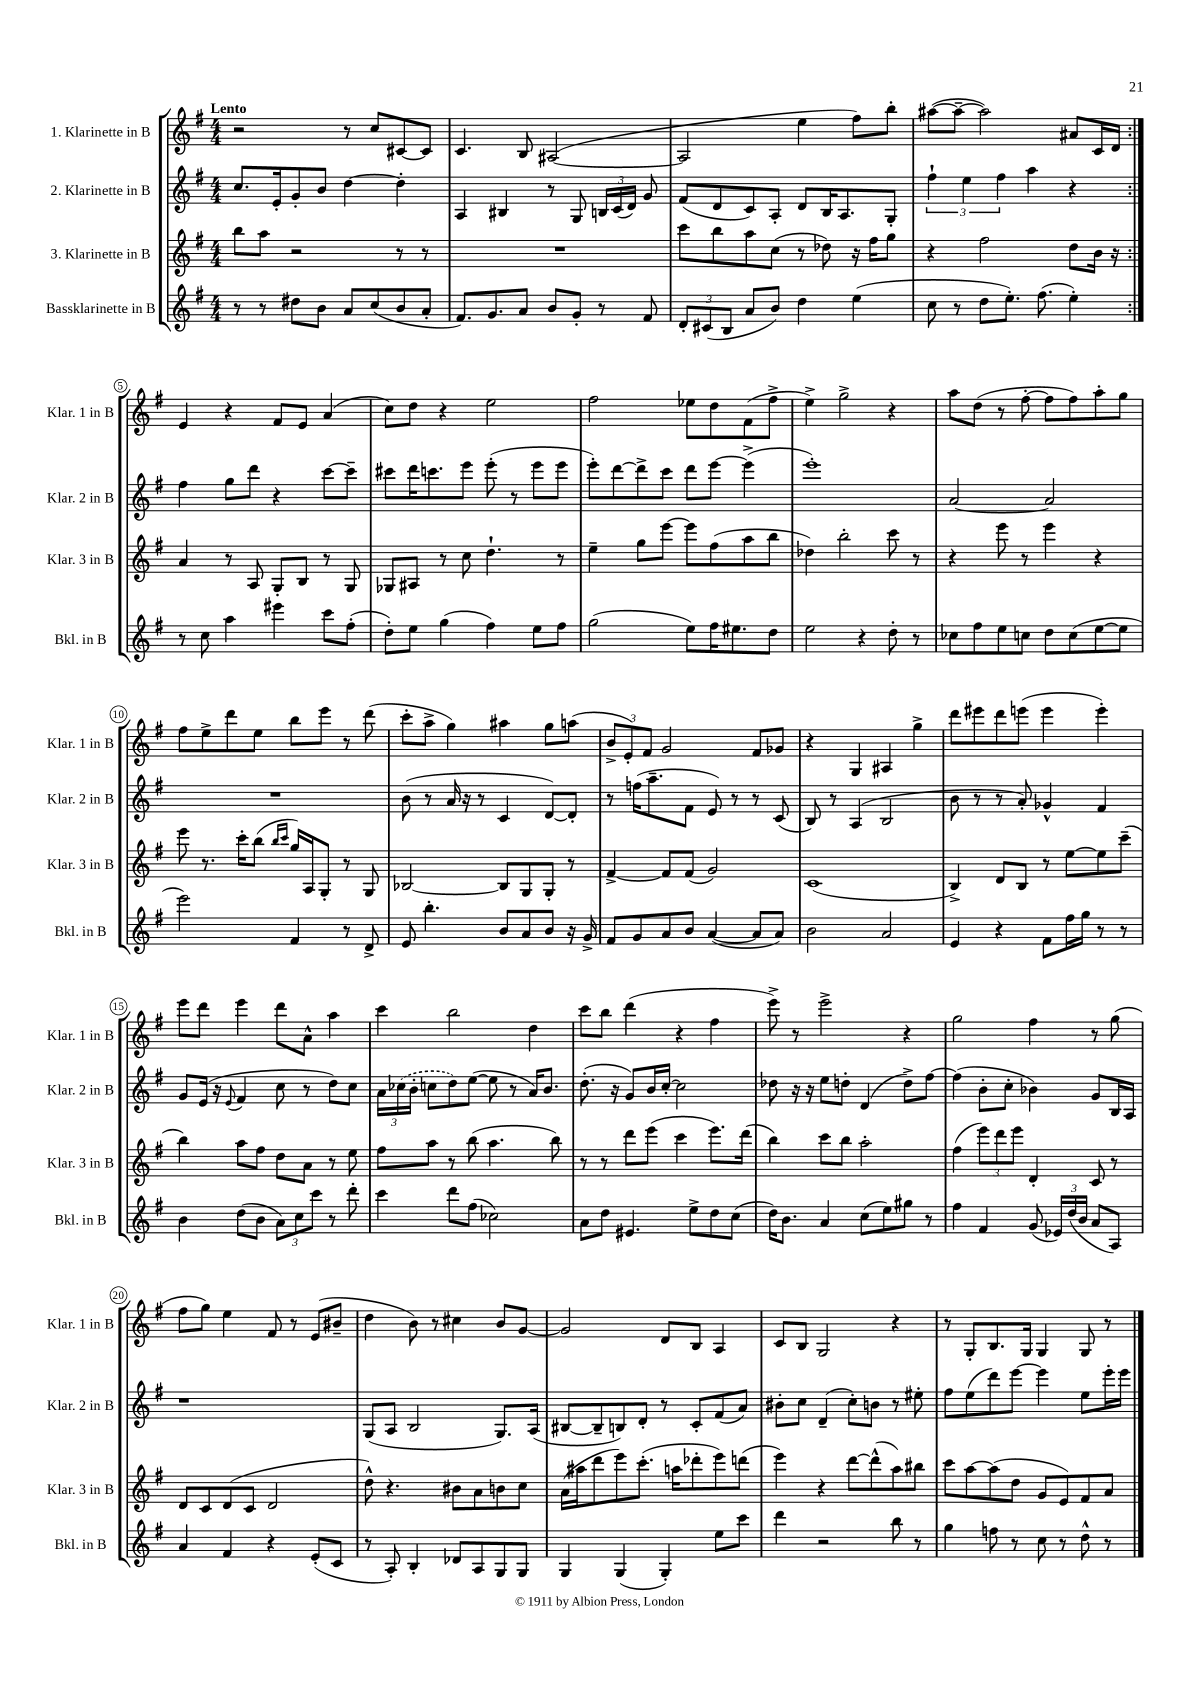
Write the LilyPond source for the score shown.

<<
\new StaffGroup <<
\new Staff = "s0" \with { instrumentName = "1. Klarinette in B" shortInstrumentName = "Klar. 1 in B" } {
    \clef treble \key g \major \numericTimeSignature \time 4/4 \tempo "Lento"
    \autoBeamOff \repeat volta 2 { r2 r8 c''8[ cis'8~ cis'8] |
    c'4. b8 ais2~( |
    ais2 e''4 fis''8[) b''8]-. |
    ais''8[~( ais''8]~-- ais''2) ais'8[ c'16 d'16] | }
    e'4 r4 fis'8[ e'8] a'4( |
    c''8[) d''8] r4 e''2 |
    fis''2 ees''8[ d''8 fis'8( fis''8]-> |
    e''4->) g''2-> r4 |
    a''8[ d''8]( r8 fis''8~-. fis''8[ fis''8) a''8-. g''8] |
    fis''8[ e''8-> d'''8 e''8] b''8[ e'''8] r8 d'''8( |
    c'''8[-. a''8]-> g''4) ais''4 g''8[ a''8]( |
    \tuplet 3/2 { b'8[-> e'8-.) fis'8] } g'2 fis'8[ ges'8] |
    r4 g4 ais4 g''4-> |
    d'''8[ eis'''8 d'''8 e'''8]( e'''4 e'''4-.) |
    e'''8[ d'''8] e'''4 d'''8[ a'8]-^ a''4 |
    c'''4 b''2 d''4 |
    c'''8[ b''8] d'''4( r4 fis''4 |
    e'''8->) r8 e'''2-> r4 |
    g''2 fis''4 r8 g''8( |
    fis''8[ g''8]) e''4 fis'8 r8 e'8[( bis'8]-- |
    d''4 b'8) r8 cis''4 b'8[ g'8]~ |
    g'2 d'8[ b8] a4 |
    c'8[ b8] g2 r4 |
    r8 g8[-. b8. g16] g4 g8 r8 \bar "|." |
}
\new Staff = "s1" \with { instrumentName = "2. Klarinette in B" shortInstrumentName = "Klar. 2 in B" } {
    \clef treble \key g \major \numericTimeSignature \time 4/4
    \autoBeamOff \repeat volta 2 { c''8.[ e'16-. g'8-. b'8] d''4~ d''4-. |
    a4 bis4 r8 g8 \tuplet 3/2 { b16[ c'16( d'16]) } g'8 |
    fis'8[( d'8 c'8) a8]-. d'8[ b16 a8. g8]-. |
    \tuplet 3/2 { fis''4-! e''4 fis''4 } a''4 r4 | }
    fis''4 g''8[ d'''8] r4 c'''8[~ c'''8]-- |
    cis'''8[ d'''16 c'''8. e'''8] e'''8-.( r8 e'''8[ e'''8] |
    e'''8[-.) d'''8~ d'''8-> c'''8] d'''8[ e'''8]~ e'''4->( |
    e'''1-.) |
    a'2~ a'2 |
    R1 |
    b'8( r8 a'16 r16 r8 c'4 d'8[~) d'8]-. |
    r8 f''16[( a''8.-- fis'8] e'8) r8 r8 c'8( |
    b8) r8 a4( b2 |
    b'8 r8 r8 a'8-.) ges'4-^ fis'4 |
    g'8[ e'16]( r16 \appoggiatura { e'8 } fis'4 c''8 r8 d''8[) c''8] |
    \tuplet 3/2 { a'16[ \once \slurDashed ces''16( b'16]-. } c''8[ d''8) e''8]~( e''8 r8 a'16[) b'8.] |
    d''8.-.( r16 g'8[) b'16 c''16]~-. c''2 |
    des''8 r16 r16 e''8[ d''8]-. d'4( d''8[->) fis''8]~ |
    fis''4( b'8[-. c''8]-. bes'4) g'8[ b16 a16] |
    r1 |
    g8[( a8] b2 g8.[) a16]( |
    bis8[~ bis8-- b8) d'8]-. r8 c'8[-. fis'8( a'8]) |
    bis'8[-. c''8] d'4--( c''8[-.) b'8] r8 eis''8-. |
    fis''8[ e''8( d'''8) e'''8]~ e'''4 e''8[ e'''16-. e'''16] \bar "|." |
}
\new Staff = "s2" \with { instrumentName = "3. Klarinette in B" shortInstrumentName = "Klar. 3 in B" } {
    \clef treble \key g \major \numericTimeSignature \time 4/4
    \autoBeamOff \repeat volta 2 { b''8[ a''8] r2 r8 r8 |
    R1 |
    c'''8[ b''8 a''8 c''8]( r8 des''8) r16 fis''16[ g''8] |
    r4 fis''2 d''8[ b'16] r16 | }
    a'4 r8 a8 g8[-. b8] r8 g8 |
    ges8[ ais8] r8 c''8 d''4.-! r8 |
    e''4-- g''8[ e'''8]~ e'''8[ fis''8( a''8 b''8] |
    des''4) b''2-. c'''8 r8 |
    r4 e'''8 r8 e'''4 r4 |
    e'''8 r8. c'''16[-. b''8]( \grace { b''16[ c'''16] } g''16[) a16 g8]-. r8 g8 |
    bes2~ bes8[ g8 g8]-. r8 |
    fis'4~-> fis'8[ fis'8]( g'2) |
    c'1( |
    b4->) d'8[ b8] r8 e''8[~ e''8 c'''8]--( |
    b''4) a''8[ fis''8] d''8[ a'8] r8 e''8 |
    fis''8[ a''8] r8 b''8( a''4. b''8) |
    r8 r8 d'''8[ e'''8]( c'''4 e'''8.[) d'''16]( |
    b''4) c'''8[ b''8] a''2-. |
    fis''4( \tuplet 3/2 { e'''8[) d'''8 e'''8] } d'4-. c'8 r8 |
    d'8[ c'8 d'8( c'8] d'2 |
    d''8-^) r4. bis'8[ a'8 b'8 c''8] |
    a'16[( ais''16 d'''8 e'''8) c'''8.]-.( a''16[ des'''8-. e'''8) d'''8]( |
    e'''4) r4 d'''8[~ d'''8-^( a''8) bis''8] |
    c'''8[ a''8~ a''8( d''8] g'8[ e'8) fis'8 a'8] \bar "|." |
}
\new Staff = "s3" \with { instrumentName = "Bassklarinette in B" shortInstrumentName = "Bkl. in B" } {
    \clef treble \key g \major \numericTimeSignature \time 4/4
    \autoBeamOff \repeat volta 2 { r8 r8 dis''8[ b'8] a'8[ c''8( b'8 a'8]-. |
    fis'8.[) g'8. a'8] b'8[ g'8]-. r8 fis'8 |
    \tuplet 3/2 { d'8[-. cis'8( b8] } a'8[ b'8]) d''4 e''4( |
    c''8 r8 d''8[ e''8.]-.) fis''8.( e''4-.) | }
    r8 c''8 a''4 eis'''4 c'''8[ fis''8]-.( |
    d''8[-.) e''8] g''4( fis''4) e''8[ fis''8] |
    g''2( e''8[) fis''16 eis''8. d''8] |
    e''2 r4 d''8-. r8 |
    ces''8[ fis''8 e''8 c''8] d''8[ c''8( e''8~ e''8] |
    e'''2) fis'4 r8 d'8-> |
    e'8 b''4.-. b'8[ a'8 b'8] r16 g'16-> |
    fis'8[ g'8 a'8 b'8] a'4~( a'8[ a'8]) |
    b'2 a'2 |
    e'4 r4 fis'8[ fis''16 g''16] r8 r8 |
    b'4 d''8[( b'8] \tuplet 3/2 { a'8[) c''8 c'''8] } r8 d'''8-. |
    c'''4 d'''8[ fis''8]( ces''2) |
    a'8[ d''8] eis'4. e''8[-> d''8 c''8]( |
    d''16[) b'8.] a'4 c''8[( e''8) gis''8] r8 |
    fis''4 fis'4 g'8( \tuplet 3/2 { ees'16[) d''16( b'16] } a'8[ a8]) |
    a'4 fis'4 r4 e'8[-.( c'8] |
    r8 a8-.) b4-. des'8[ a8 g8 g8] |
    g4 g4( g4-.) e''8[ c'''8] |
    d'''4 r2 b''8 r8 |
    g''4 f''8 r8 c''8 r8 d''8-^ r8 \bar "|." |
}
>>
>>
\layout { \context { \Score \override BarNumber.stencil = #(make-stencil-circler 0.1 0.3 ly:text-interface::print) } }
